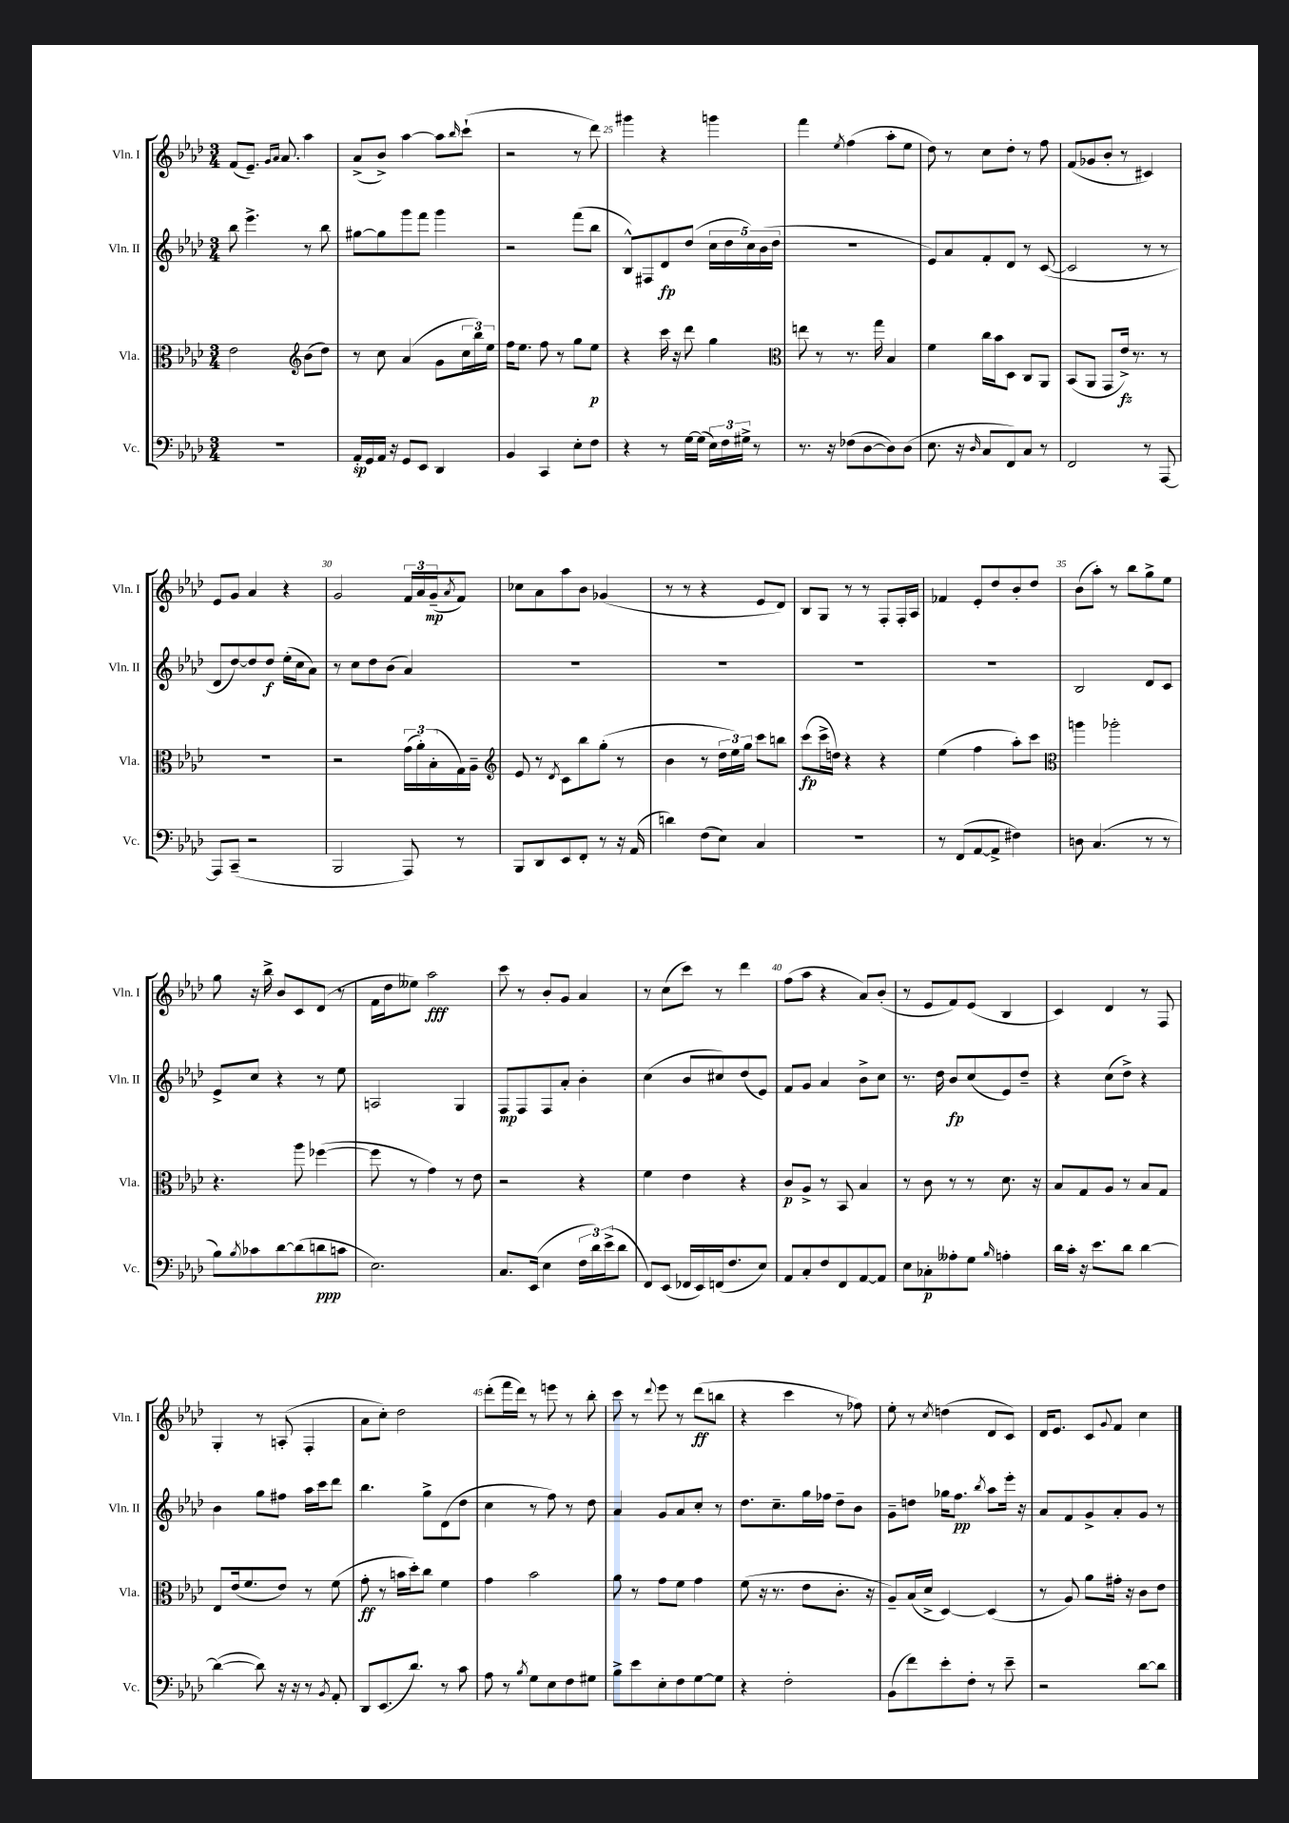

**kern	**kern	**kern	**kern
*staff4	*staff3	*staff2	*staff1
*clefF4	*clefC3	*clefG2	*clefG2
*k[b-e-a-d-]	*k[b-e-a-d-]	*k[b-e-a-d-]	*k[b-e-a-d-]
*M3/4	*M3/4	*M3/4	*M3/4
2.r	2e-	8bb-	(8f
.	.	4.eee-^	8.e-~)
.	.	.	16qqg
.	.	.	16qqa-
.	.	.	8.a-
*	*clefG2	*	*
.	(8b-	8r	4aa-
.	8dd-)	8bb-	.
=	=	=	=
16AA-'	8r	[8gg#	(8a-^
16GG	.	.	.
16AA-	8cc	8gg#]	8b-^)
16r	.	.	.
8GG	(4a-	8ggg	[4aa-
8EE-	.	8fff	.
4DD-	8g	4ggg	8aa-]
.	.	.	16qqbb-
.	24cc	.	(8ccc`
.	24bb-)	.	.
.	24ee-	.	.
=	=	=	=
4BB-	16ff	2r	2r
.	8.ee-	.	.
4CC	8ff	.	.
.	8r	.	.
8E-'	8gg	(8fff	8r
8F	8ee-	8bb-	8ddd-)
=	=	=	=
4r	4r	8B-^^)	4ggg#
.	.	8F#	.
8r	16ccc	8d-	4r
.	16r	.	.
[16G	8ddd-	(8dd-	.
(16G]	.	.	.
24E-)	4gg	20cc	4ggg
24F	.	.	.
.	.	20dd-	.
24G#^	.	.	.
.	.	20cc)	.
8r	.	.	.
.	.	(20b-	.
.	.	20dd-	.
=	=	=	=
*	*clefC3	*	*
8.r	8ee	2.r	4fff
.	8r	.	.
16r	.	.	.
.	.	.	8qee-
(8F-	8.r	.	(4ff
[8D-	.	.	.
.	16gg	.	.
8D-])	4B-	.	8aa-'
(8D-	.	.	8ee-
=	=	=	=
8.E-	4f	8e-)	8dd-)
.	.	8a-	8r
16r	.	.	.
16qqD-	.	.	.
8C	16cc	8f'	8cc
.	16b-	.	.
8FF)	8D-	8d-	8dd-'
8C	8C	8r	8r
8r	8AA-	([8c	8ff
=	=	=	=
2FF	(8BB-	2c]	(8f
.	8AA-	.	8g-
.	8GG	.	8b-'
.	16e-^)	.	8r
.	8.r	.	.
8r	.	8r	4c#)
[8AAA-	8r	8r	.
=	=	=	=
8AAA-]	2.r	8d-	8e-
(8CC~	.	[8dd-)	8g
2r	.	8dd-]	4a-
.	.	8dd-	.
.	.	(16ee-'	4r
.	.	16cc	.
.	.	8a-)	.
=	=	=	=
2BBB-	2r	8r	2g
.	.	8cc	.
.	.	8dd-	.
.	.	(8b-	.
8AAA-)	(24g	4a-)	24f
.	24a-')	.	24a-
.	(24B-'	.	(24g~
.	.	.	8qa-
8r	16G)	.	8f)
.	16A-~	.	.
=	=	=	=
*	*clefG2	*	*
8BBB-	8e-	2.r	8cc-
8DD-	8r	.	8a-
.	8qd-	.	.
8EE-	8c	.	8aa-
8FF'	8bb-	.	8b-
8r	(8gg'	.	(4g-
16r	8r	.	.
(16AA-	.	.	.
=	=	=	=
4d)	4b-	2.r	8r
.	.	.	8r
(8F	8r	.	4r
8E-)	24dd-	.	.
.	24ee-)	.	.
.	24gg	.	.
4C	8ccc	.	8e-
.	8bb	.	8d-)
=	=	=	=
2.r	(8ccc	2.r	8B-
.	16ccc^	.	8G
.	16dd)	.	.
.	4r	.	8r
.	.	.	8r
.	4r	.	8F'
.	.	.	16F'
.	.	.	16A-
=	=	=	=
8r	(4ee-	2.r	4f-
(8FF	.	.	.
[8AA-	4ff	.	8e-'
8AA-^]	.	.	8dd-
4F#)	8aa-')	.	8b-'
.	8ccc	.	8dd-
=	=	=	=
*	*clefC3	*	*
8D	4aa	2B-	(8b-
(4.C	.	.	8aa-')
.	2aa-'	.	8r
.	.	.	8bb-
8r	.	8d-	8gg^
8r	.	8c	8ee-
=	=	=	=
8B-)	4.r	8e-^	8gg
8qB-	.	.	.
8c-	.	8cc	16r
.	.	.	16bb-^
[8d-	.	4r	8b-
(8d-]	8aa-	.	8c
8d	([4ff-	8r	(8d-
8c	.	8ee-	8r
=	=	=	=
2.E-)	8ff-]	2A	16f
.	.	.	16dd-
.	8r	.	8ee--)
.	4g)	.	2aa-
.	8r	4G	.
.	8e-	.	.
=	=	=	=
8.C	2r	8F	8ccc
.	.	8F	8r
(16EE-	.	.	.
4E-	.	8F	8b-'
.	.	8a-'	8g
24F	4r	4b-'	4a-
24d-)	.	.	.
(24e-^	.	.	.
8d-	.	.	.
=	=	=	=
8FF)	4f	(4cc	8r
(8EE-	.	.	(8cc
16FF-	4e-	8b-	8ccc)
16EE-)	.	.	.
(16FF	.	8cc#)	8r
8.F	.	.	.
.	4r	(8dd-	4ddd-
8E-)	.	8e-)	.
=	=	=	=
8AA-	8c	8f	(8ff
8C'	8A-^	8g	8aa-
8F	8r	4a-	4r
8FF	8BB-	.	.
[8AA-	4B-	8b-^	8a-)
8AA-]	.	8cc	(8b-'
=	=	=	=
8E-	8r	8.r	8r
8C-'	8c	.	8e-
.	.	16dd-	.
8A--'	8r	8b-	8f)
8G	8r	(8cc	(8e-
16qqB-	.	.	.
4A'	8.d-	8e-)	4B-
.	.	8dd-~	.
.	16r	.	.
=	=	=	=
16d-	8B-	4r	4c)
16c'	.	.	.
16r	8G	.	.
8.e-	.	.	.
.	8A-	(8cc	4d-
8d-	8r	8dd-^)	.
[4d-	8B-	4r	8r
.	8G	.	8F
=	=	=	=
(4d-_	8E-	4b-	4G'
.	(16e-	.	.
.	8.f	.	.
8d-])	.	8gg	8r
16r	8e-)	8ff#	(8A'
16r	.	.	.
8r	8r	16aa-	4F'
.	.	16ccc	.
8qBB-	.	.	.
8AA-'	(8f	8ddd-	.
=	=	=	=
8DD-	8g'	4.bb-	8a-
(8.EE-	8r	.	8cc')
.	16b	.	2dd-
8.d-)	16dd-')	.	.
.	8cc	8gg^	.
8r	4f	(8d-	.
8c	.	8dd-	.
=	=	=	=
8A-	4g	4cc	(8ddd-'
8r	.	.	16fff
.	.	.	16ddd-)
8qB-	.	.	.
8G	2b-	8r	8r
8E-	.	8ff)	8eee
8F	.	8r	8r
8G#	.	8dd-	8bb-'
=	=	=	=
8B-^	8a-	4a-	8ccc
8e-	8r	.	8r
.	.	.	8qqddd-
8E-'	8g	8g	8eee-
8F	8f	8a-	8r
[8G	4g	8cc'	(8ddd-
8G]	.	8r	8bb
=	=	=	=
4r	(8f	8.dd-	4r
.	16r	.	.
.	8.r	8.cc~	.
2F'	.	.	4ccc
.	8e-	16gg	.
.	.	16ff-	.
.	8.c'	8dd-~	8r
.	.	8b-	8ff-)
.	16r	.	.
=	=	=	=
(8BB-	8A-~)	8g~	8ee-'
8f)	(16B-	8dd	8r
.	16d-^	.	.
.	.	.	8qcc
8e-'	[4D-)	16gg-	(4dd
.	.	8.ff	.
8F'	.	.	.
.	.	8qbb-	.
8r	(4D-]	8aa-	8d-
8e-~	.	16eee-'	8c)
.	.	16r	.
=	=	=	=
2r	8r	8a-	16d-
.	.	.	8.e-
.	8A-)	8f	.
.	8a-	8g^	8c
.	.	.	8qqg
.	16g#'	8a-'	8f
.	16r	.	.
[8d-	8c	8g	4cc
8d-]	8e-	8r	.
==	==	==	==
*-	*-	*-	*-
